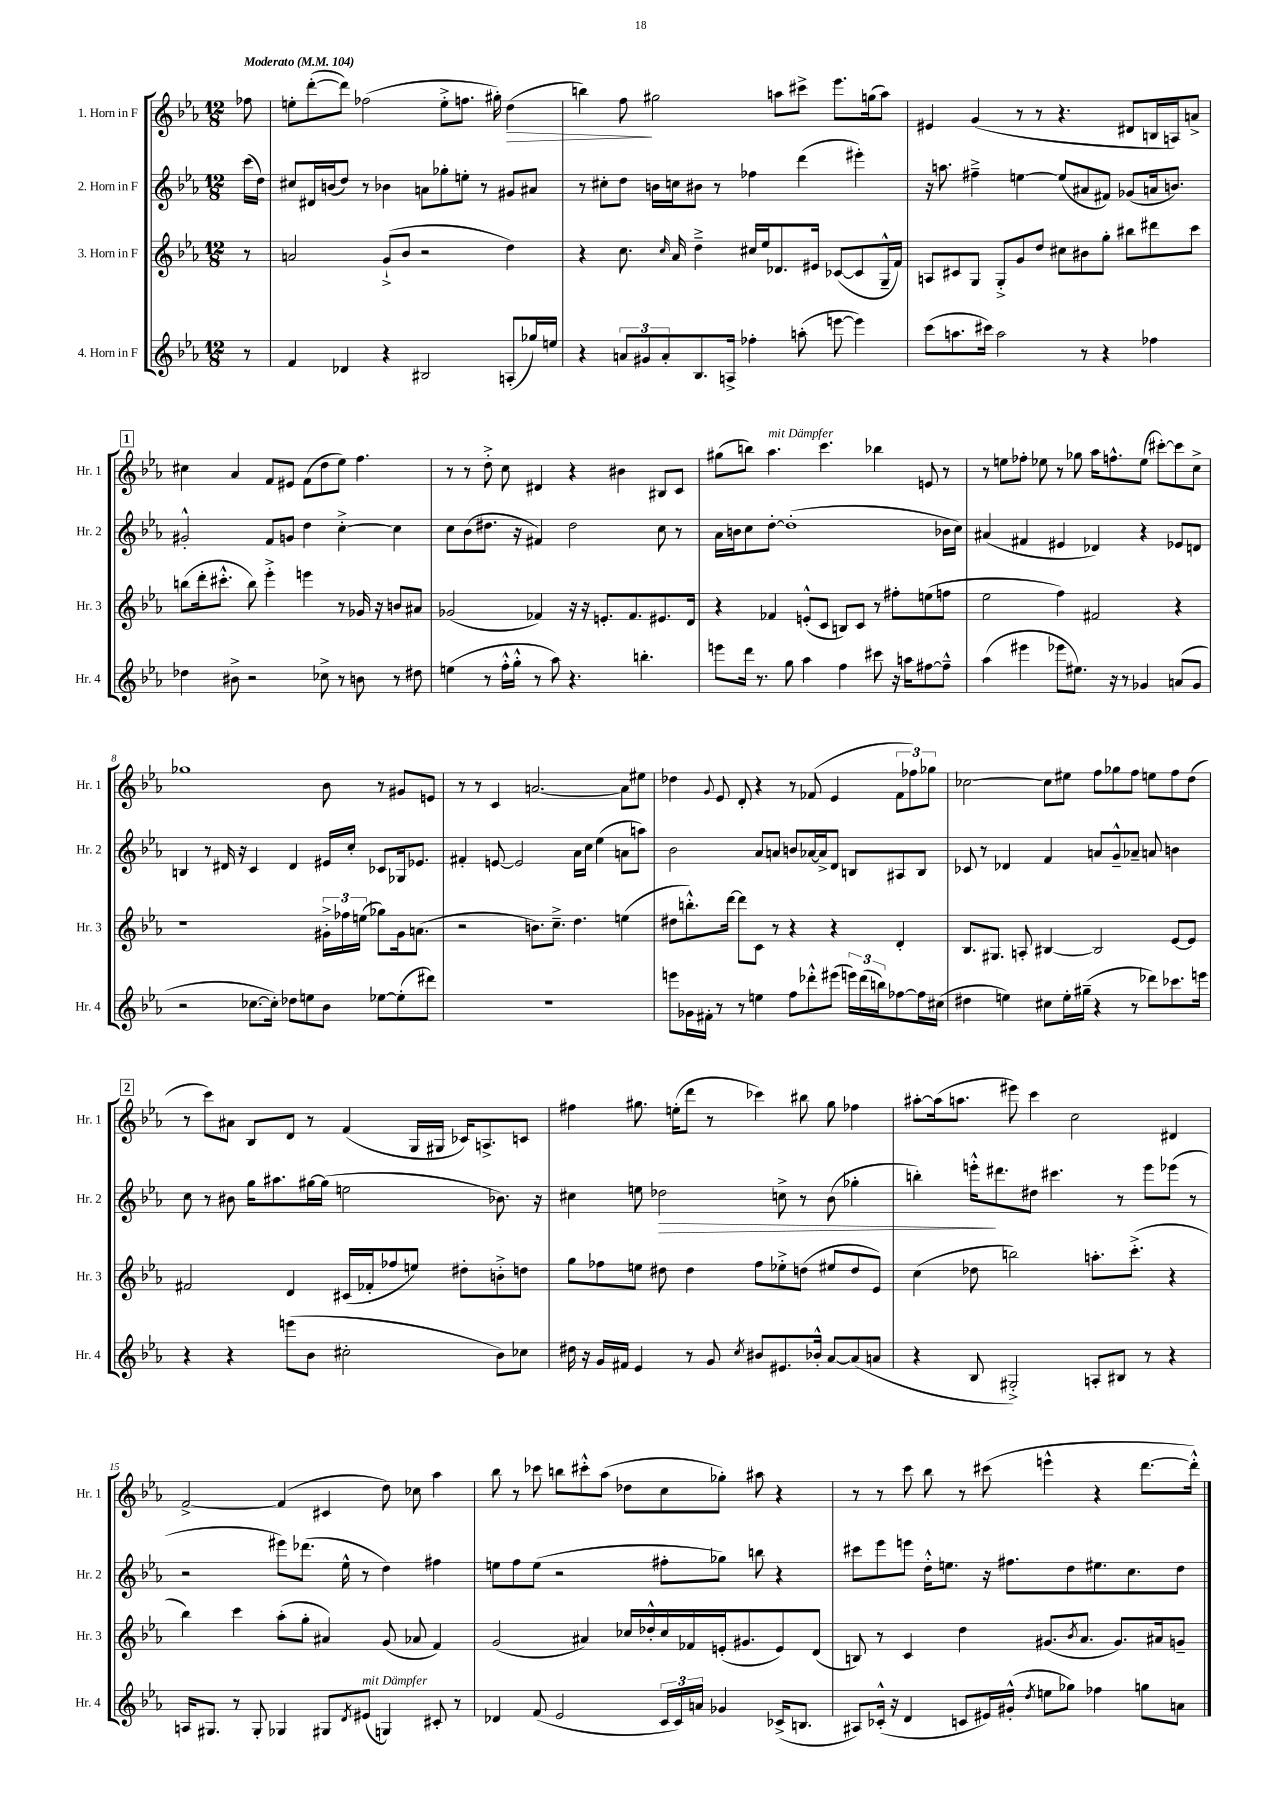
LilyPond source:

<<
\new StaffGroup <<
\new Staff = "s0" \with { instrumentName = "1. Horn in F" shortInstrumentName = "Hr. 1" } {
    \clef treble \key ees \major \numericTimeSignature \time 12/8 \partial 8 \tempo "Moderato" 4 = 104
    fes''8 |
    e''8-. d'''8~-.( d'''8) fes''2( e''8-.-> f''8. gis''16-.) d''4\>( |
    b''4) f''8\! gis''2 a''8 cis'''8-> ees'''8. g''16( a''8) |
    eis'4 g'4( r8 r8 r4. dis'8 b16 a16) a'8-> |
    \mark \markup { \box "1" } cis''4 aes'4 f'8 eis'8 f'8( d''8 ees''8) f''4. |
    r8 r8 d''8-.-> c''8 dis'4 r4 bis'4 bis8 c'8 |
    gis''8( b''8) aes''4.^\markup { \italic "mit Dämpfer" } c'''4. bes''4 e'8 r8 |
    r8 e''8 fes''8-. ees''8 r8 ges''8 aes''16 f''8.-^ ees''8( cis'''8~-.) cis'''8 c''8-> |
    ges''1 bes'8 r8 gis'8 e'8 |
    r8 r8 c'4 a'2.~ a'8 eis''8 |
    des''4 \appoggiatura { g'8 } ees'8 d'8-. r4 r8 fes'8( ees'4 \tuplet 3/2 { fes'8 fes''8) ges''8 } |
    ces''2~ ces''8 eis''8 f''8 ges''8 f''8 e''8 f''8 d''8( |
    \mark \markup { \box "2" } r8 c'''8) ais'8 bes8 d'8 r8 f'4( g16 gis16 ces'16) a8.-> c'8 |
    fis''4 gis''8. e''16-.( d'''8 r8 ces'''4) bis''8 gis''8 fes''4 |
    ais''8~-. ais''16( a''8. eis'''8) c'''4 c''2 dis'4 |
    f'2~-> f'4( cis'4 d''8) ces''8 aes''4 |
    bes''8 r8 ces'''8 b''8 cis'''8-.-^ aes''8( des''8 c''8 ges''8-.) ais''8 r4 |
    r8 r8 c'''8 bes''8 r8 cis'''8( e'''4-^ r4 d'''8.~ d'''16-.-^) \bar "|." |
}
\new Staff = "s1" \with { instrumentName = "2. Horn in F" shortInstrumentName = "Hr. 2" } {
    \clef treble \key ees \major \numericTimeSignature \time 12/8 \partial 8
    c'''16( d''16) |
    cis''8 dis'16 b'16( d''8) r8 bes'4 a'8 ges''8-. e''8-. r8 gis'8 ais'8 |
    r8 cis''8-. d''8 b'16 c''16 bis'8 r8 fes''4 d'''4( eis'''4-.) |
    r16 a''8. fis''4---> e''4~ e''8( ais'8 fis'8) ges'8( a'16 b'8.) |
    \mark \markup { \box "1" } gis'2-.-^ f'8 g'8 d''4 c''4~-.-> c''4 |
    c''8 bes'8( dis''8. r16 fis'4) dis''2 c''8 r8 |
    aes'16 b'16 c''8 d''8~-. d''1-.( bes'16 c''16) |
    ais'4( fis'4 eis'4 des'4) r4 ees'8 d'8 |
    b4 r8 dis'16 r16 c'4 dis'4 eis'16 c''16-. ces'8 ges16 ees'8. |
    fis'4-. e'8~ e'2 aes'16 c''16 ees''4( a'8 a''8) |
    bes'2 aes'8 a'8 b'8 aes'16~ aes'16-> d'8 b8 ais8 b8 |
    ces'8 r8 des'4 f'4 a'8 g'8---^ aes'8-- a'8 b'4 |
    \mark \markup { \box "2" } c''8 r8 bis'8 g''16 ais''8. gis''16~ gis''16( e''2 bes'8.) r16 |
    cis''4 e''8 des''2\> c''8-> r8 bes'8( ges''4-. |
    b''4-.) e'''16-.-^\! dis'''8. dis''8 cis'''4. r8 e'''8 ees'''8( r8 |
    r2 eis'''8) des'''8.( ees''16-^ r8 d''4) fis''4 |
    e''8 f''8 e''8( r2 fis''8-. ges''8) b''8 r4 |
    cis'''8 ees'''8 e'''8 d''16-.-^ e''8. r16 fis''8. d''8 eis''8. c''8. d''8 \bar "|." |
}
\new Staff = "s2" \with { instrumentName = "3. Horn in F" shortInstrumentName = "Hr. 3" } {
    \clef treble \key ees \major \numericTimeSignature \time 12/8 \partial 8
    r8 |
    a'2 g'8-!->( bes'8 r2 d''4) |
    r4 c''8. \grace { c''16 } aes'16 d''4---> cis''16 ees''16 des'8. eis'16 ces'8~( ces'8 g16---^ f'16) |
    a8 cis'8 g8 g8-.-> g'8 d''8 cis''8 bis'8 g''8-. bis''8 dis'''8 c'''8 |
    \mark \markup { \box "1" } b''8( d'''16-. cis'''8.-.-^ b''8) ees'''4-.-> e'''4 r8 ges'16 r16 b'8 ais'8 |
    ges'2( fes'4) r16 r16 e'8.-. fes'8. eis'8. d'16 |
    r4 fes'4 e'8-.-^( c'8 b8) c'8 r8 fis''8-. e''8( f''8 |
    ees''2 f''4) fis'2 r4 |
    r1 \tuplet 3/2 { gis'16-.-> fes''16 e''16( } ges''8) gis'16 a'8.( |
    r2 b'8.) c''8.---> d''4. e''4( |
    dis''8 b''8.-.-^) d'''16~ d'''8 c'8 r8 r4 r4 d'4-. |
    bes8. gis8. a8-. bis4~ bis2 ees'8~ ees'8 |
    \mark \markup { \box "2" } fis'2 d'4 cis'16( fes'16-. fes''8 e''8) dis''8-. b'8-.-> d''8 |
    g''8 fes''8 e''8 dis''8 dis''4 fes''8 ees''8-.-> d''8( eis''8 d''8 ees'8) |
    c''4( des''8 b''2) a''8.-. c'''8.-.->( r4 |
    bes''4) c'''4 aes''8-.( g''8-. ais'4) g'8( aes'8 f'4) |
    g'2( ais'4) ces''16 des''16-.-^ ces''16 fes'16 e'16-.( gis'8. e'8) d'8( |
    b8) r8 c'4 d''4 gis'8.( \acciaccatura { bes'8 } aes'8. gis'8.) ais'16 g'8-- \bar "|." |
}
\new Staff = "s3" \with { instrumentName = "4. Horn in F" shortInstrumentName = "Hr. 4" } {
    \clef treble \key ees \major \numericTimeSignature \time 12/8 \partial 8
    r8 |
    f'4 des'4 r4 bis2 a8-.( ges''16) e''16 |
    r4 \tuplet 3/2 { a'8 gis'8 a'8-. } bes8. a16-> fes''4-. a''8-.( e'''8~ e'''4) |
    c'''8( a''8. cis'''16) a''2 r8 r4 fes''4 |
    \mark \markup { \box "1" } des''4 bis'8-> r2 ces''8-> r8 b'8 r8 dis''8 |
    e''4( r8 f''16-.-^ g''16-.-^ r8 aes''8) r4. b''4.-. |
    e'''8 d'''16 r8. g''8 aes''4 f''4 cis'''8 r16 a''16 fis''8~ fis''8---^ |
    aes''4( eis'''4 ees'''8 eis''8.) r16 r8 ges'4 a'8( ges'8 |
    r2 ces''8.~ ces''16-.) des''8 e''8 bes'8 ees''8~ ees''8-.( dis'''8) |
    R1. |
    e'''8 ges'16 fis'16-. r8 r8 e''4 f''8 des'''8-.-^ eis'''8( \tuplet 3/2 { e'''16) des'''16( b''16) } fes''8~ fes''16 cis''16( |
    dis''4 e''4) cis''8 e''16-. gis''16--( r4 r8 des'''8) ces'''8. e'''16 |
    \mark \markup { \box "2" } r4 r4 e'''8( bes'8 cis''2-. bes'8) ces''8 |
    dis''16 r16 g'16 fis'16 ees'4 r8 g'8 \acciaccatura { c''8 } bis'8 eis'8. bes'16-.-^ aes'8~ aes'8( a'8 |
    r4 bes8 gis2-.->) a8-. bis8 r8 r4 |
    a16 gis8. r8 gis8-. ges4 gis8 \acciaccatura { d'8 } eis'8^\markup { \italic "mit Dämpfer" }( g4) cis'8-. r8 |
    des'4 f'8( ees'2 \tuplet 3/2 { c'16 c'16) a'16 } ges'4 ces'16->( b8. |
    ais8) ces'16-.-^( r16 d'4 c'8 eis'16) gis'16-.-^( \acciaccatura { d''8 } e''8 ges''8) fes''4 g''8 a'8 \bar "|." |
}
>>
>>
